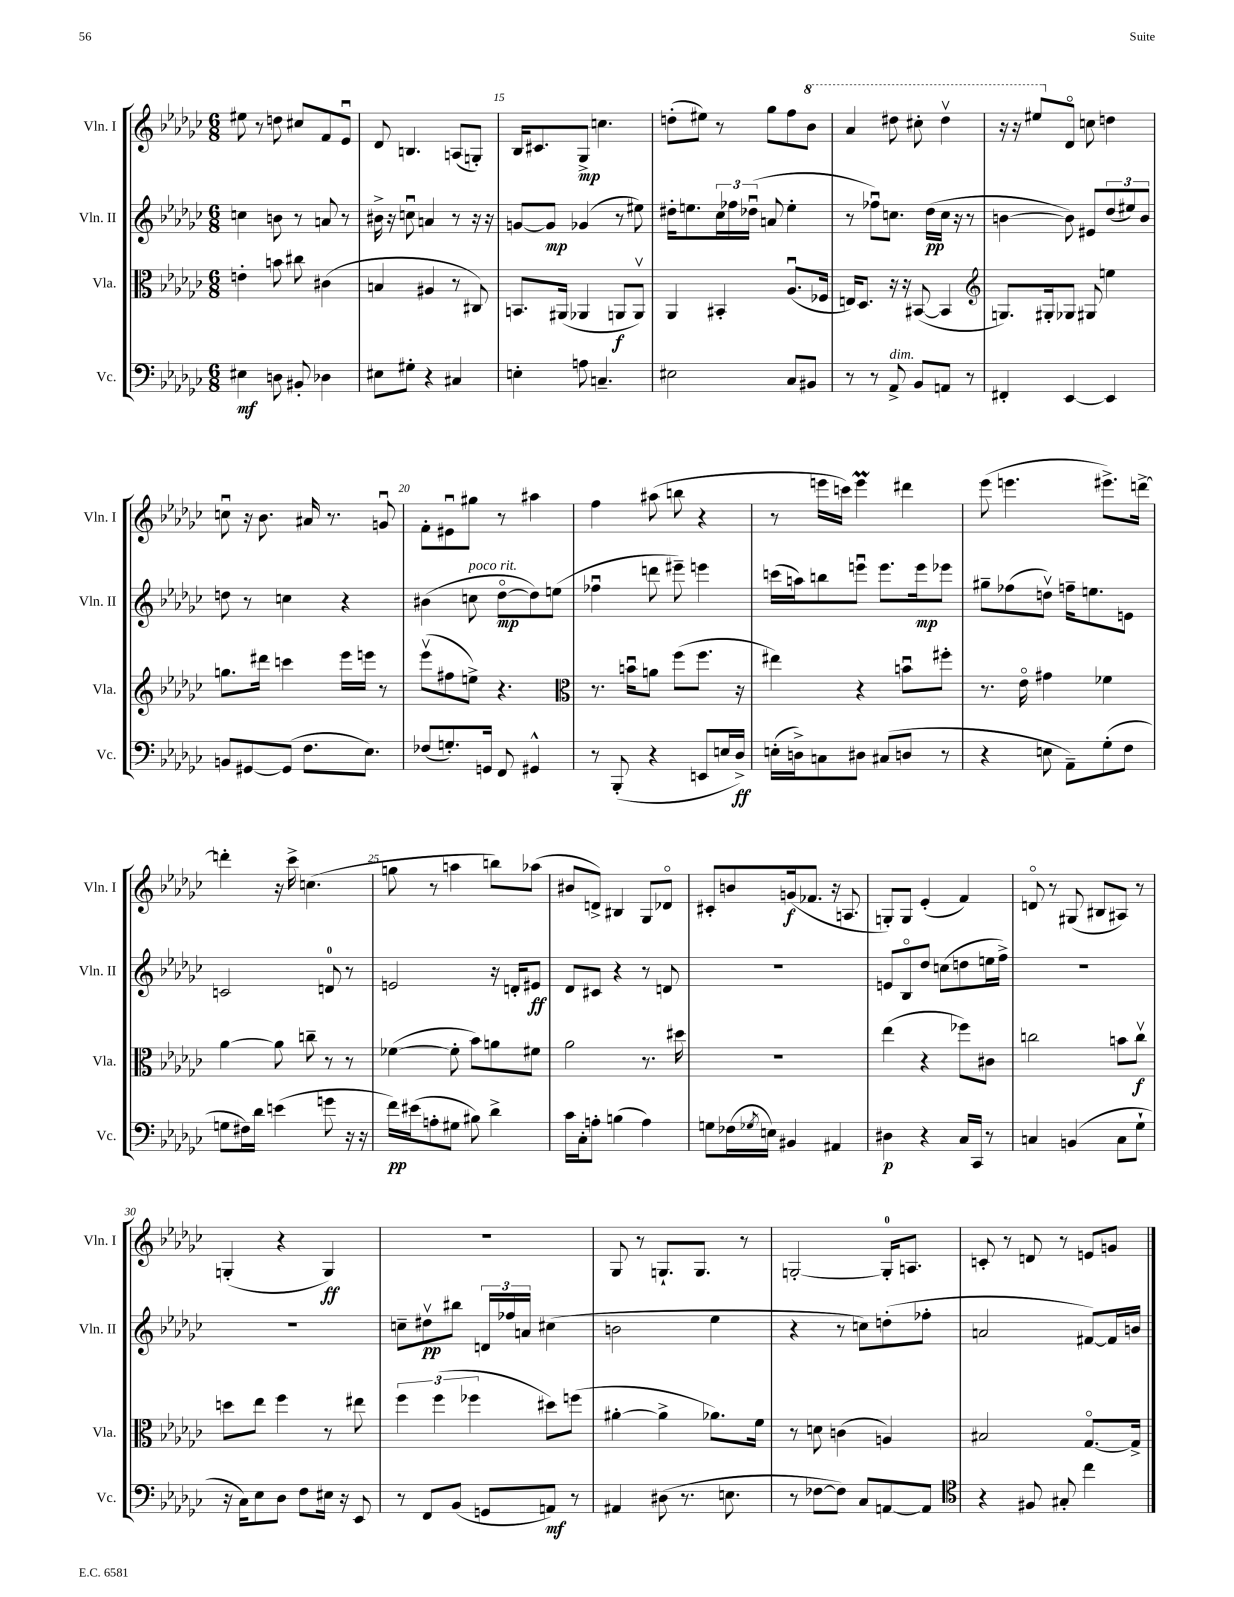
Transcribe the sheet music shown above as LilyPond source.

<<
\new StaffGroup <<
\new Staff = "s0" \with { instrumentName = "Vln. I" shortInstrumentName = "Vln. I" } {
    \clef treble \key ges \major \numericTimeSignature \time 6/8
    eis''8 r8 d''8 cis''8 f'8 ees'8\downbow |
    des'8 b4. a8( g8-.) |
    bes16 cis'8. ges8->\mp c''4. |
    d''8-.( eis''8) r8 ges''8 f''8 \ottava #1 bes''8 |
    aes''4 dis'''8 cis'''8-. dis'''4\upbow |
    r16 r16 eis'''8 \ottava #0 des'8\flageolet c''8 d''4 |
    c''8\downbow r16 bes'8. ais'16 r8. g'8\downbow |
    f'8-. eis'8\downbow gis''8 r8 ais''4 |
    f''4 ais''8( b''8 r4 |
    r8 e'''16 c'''16) e'''4\prall dis'''4 |
    ees'''8( e'''4. eis'''8.->) d'''16~-> |
    d'''4-. r16 ces'''16-> c''4.( |
    g''8 r8 a''4 b''8) aes''8( |
    bis'8 d'8->) bis4 ges8 des'8\flageolet |
    cis'8-. b'8 g'16\f( fes'8. r16 a8. |
    g8-.) g8 ees'4-.( f'4) |
    d'8\flageolet r8 gis8( bis8 ais8) r8 |
    g4-.( r4 g4\ff) |
    R2. |
    ges8 r8 g8.-! g8. r8 |
    g2~-. g16-0-. a8. |
    c'8-. r8 d'8 r8 e'8 g'8 \bar "|." |
}
\new Staff = "s1" \with { instrumentName = "Vln. II" shortInstrumentName = "Vln. II" } {
    \clef treble \key ges \major \numericTimeSignature \time 6/8
    c''4 b'8 r8 a'8 r8 |
    bis'16-> r16 c''8\downbow a'4 r8 r16 r16 |
    g'8~ g'8\mp ges'4( r8 eis''8) |
    dis''16-. e''8. \tuplet 3/2 { ces''16 fes''16 des''16\downbow( } a'8 e''4-. |
    r8 fes''8\downbow) c''8. des''16\pp( c''16 r16 r8 |
    b'4~ b'8) eis'8 \tuplet 3/2 { des''8( eis''8) b'8 } |
    d''8 r8 c''4 r4 |
    bis'4( c''8^\markup { \italic "poco rit." } des''8~\flageolet\mp des''8) e''8( |
    fes''4\downbow d'''8 eis'''8--) e'''4 |
    c'''16( a''16) b''8 e'''8\downbow e'''8. e'''16\mp ees'''8 |
    gis''8-- fes''8( d''8\upbow) f''16-- e''8. e'8 |
    c'2 d'8-0 r8 |
    e'2 r16 d'16-. eis'8\ff |
    des'8 cis'8 r4 r8 d'8 |
    R2. |
    e'8 bes8\flageolet des''8 c''8( d''8 e''16 f''16->) |
    R2. |
    R2. |
    c''8-- dis''8\upbow\pp bis''8 \tuplet 3/2 { d'16 fes''16 a'16 } cis''4( |
    b'2 ees''4 |
    r4 r8 c''8) d''8-.( fes''8-. |
    a'2 fis'8~) fis'16 b'16 \bar "|." |
}
\new Staff = "s2" \with { instrumentName = "Vla." shortInstrumentName = "Vla." } {
    \clef alto \key ges \major \numericTimeSignature \time 6/8
    e'4-. b'8 cis''8 cis'4( |
    b4 ais4 r8 cis8) |
    b,8. ais,16( aes,4 a,8\f a,8\upbow) |
    aes,4 bis,4-. aes8.\downbow( fes16 |
    e16) des8. r16 r16 bis,8~( bis,4 |
    \clef treble g8.) gis16-. ges8 gis8 e''4 |
    g''8. dis'''16 c'''4 ees'''16 e'''16 r8 |
    ees'''8\upbow( fis''8 e''8->) r4. |
    \clef alto r8. b'16\downbow a'8 f''8( f''8. r16 |
    eis''4) r4 b'8\downbow fis''8-. |
    r8. ees'16\flageolet gis'4 fes'4 |
    aes'4~ aes'8 c''8-- r8 r8 |
    fes'4~( fes'8-. bes'8) a'8 fis'8 |
    aes'2 r8. dis''16 |
    R2. |
    ees''4( r4 fes''8) cis'8 |
    c''2 b'8 c''8\upbow\f |
    d''8 ees''8 f''4 r8 eis''8 |
    \tuplet 3/2 { f''4 f''4( fes''4 } dis''8) f''8( |
    ais'4~-. ais'4-> aes'8.) f'16 |
    r8 d'8 c'4( a4) |
    bis2 ges8.~\flageolet ges16-> \bar "|." |
}
\new Staff = "s3" \with { instrumentName = "Vc." shortInstrumentName = "Vc." } {
    \clef bass \key ges \major \numericTimeSignature \time 6/8
    eis4\mf d8 bis,8-. des4 |
    eis8 gis8-. r4 cis4 |
    e4-. a8 c4.-- |
    eis2 ces8 bis,8 |
    r8 r8 aes,8->^\markup { \italic "dim." } bes,8 a,8 r8 |
    fis,4-. ees,4~ ees,4 |
    b,8 gis,8~ gis,8( f8. ees8.) |
    fes8( g8.-.) g,16 f,8 gis,4-^ |
    r8 bes,,8-.( r4 e,8 e16 des16->\ff) |
    e16-.( d16->) c8 dis8 cis8( d8 r8 |
    r4 e8 aes,8--) ges8-.( f8 |
    g8 fis16) des'16 e'4( g'8 r16 r16 |
    f'16\pp) eis'16( a8-. gis8 bis8) des'4-> |
    ces'16 ces16-. a8-. b4( a4) |
    g8 fes16( \acciaccatura { ges8 } e16) bis,4 ais,4 |
    dis4\p r4 ces16 ces,16 r8 |
    c4 b,4( c8 ges8-! |
    r16 ces16) ees8 des8 f8 eis16 r16 ees,8 |
    r8 f,8 bes,8( g,8 a,8\mf) r8 |
    ais,4 dis8( r8. e8. |
    r8 fes8~ fes8) ces8 a,8~ a,8 |
    \clef tenor r4 fis8 gis8-. ces''4 \bar "|." |
}
>>
>>
\layout { \context { \Score currentBarNumber = #13 \override BarNumber.break-visibility = ##(#f #t #t) barNumberVisibility = #(every-nth-bar-number-visible 5) } }
